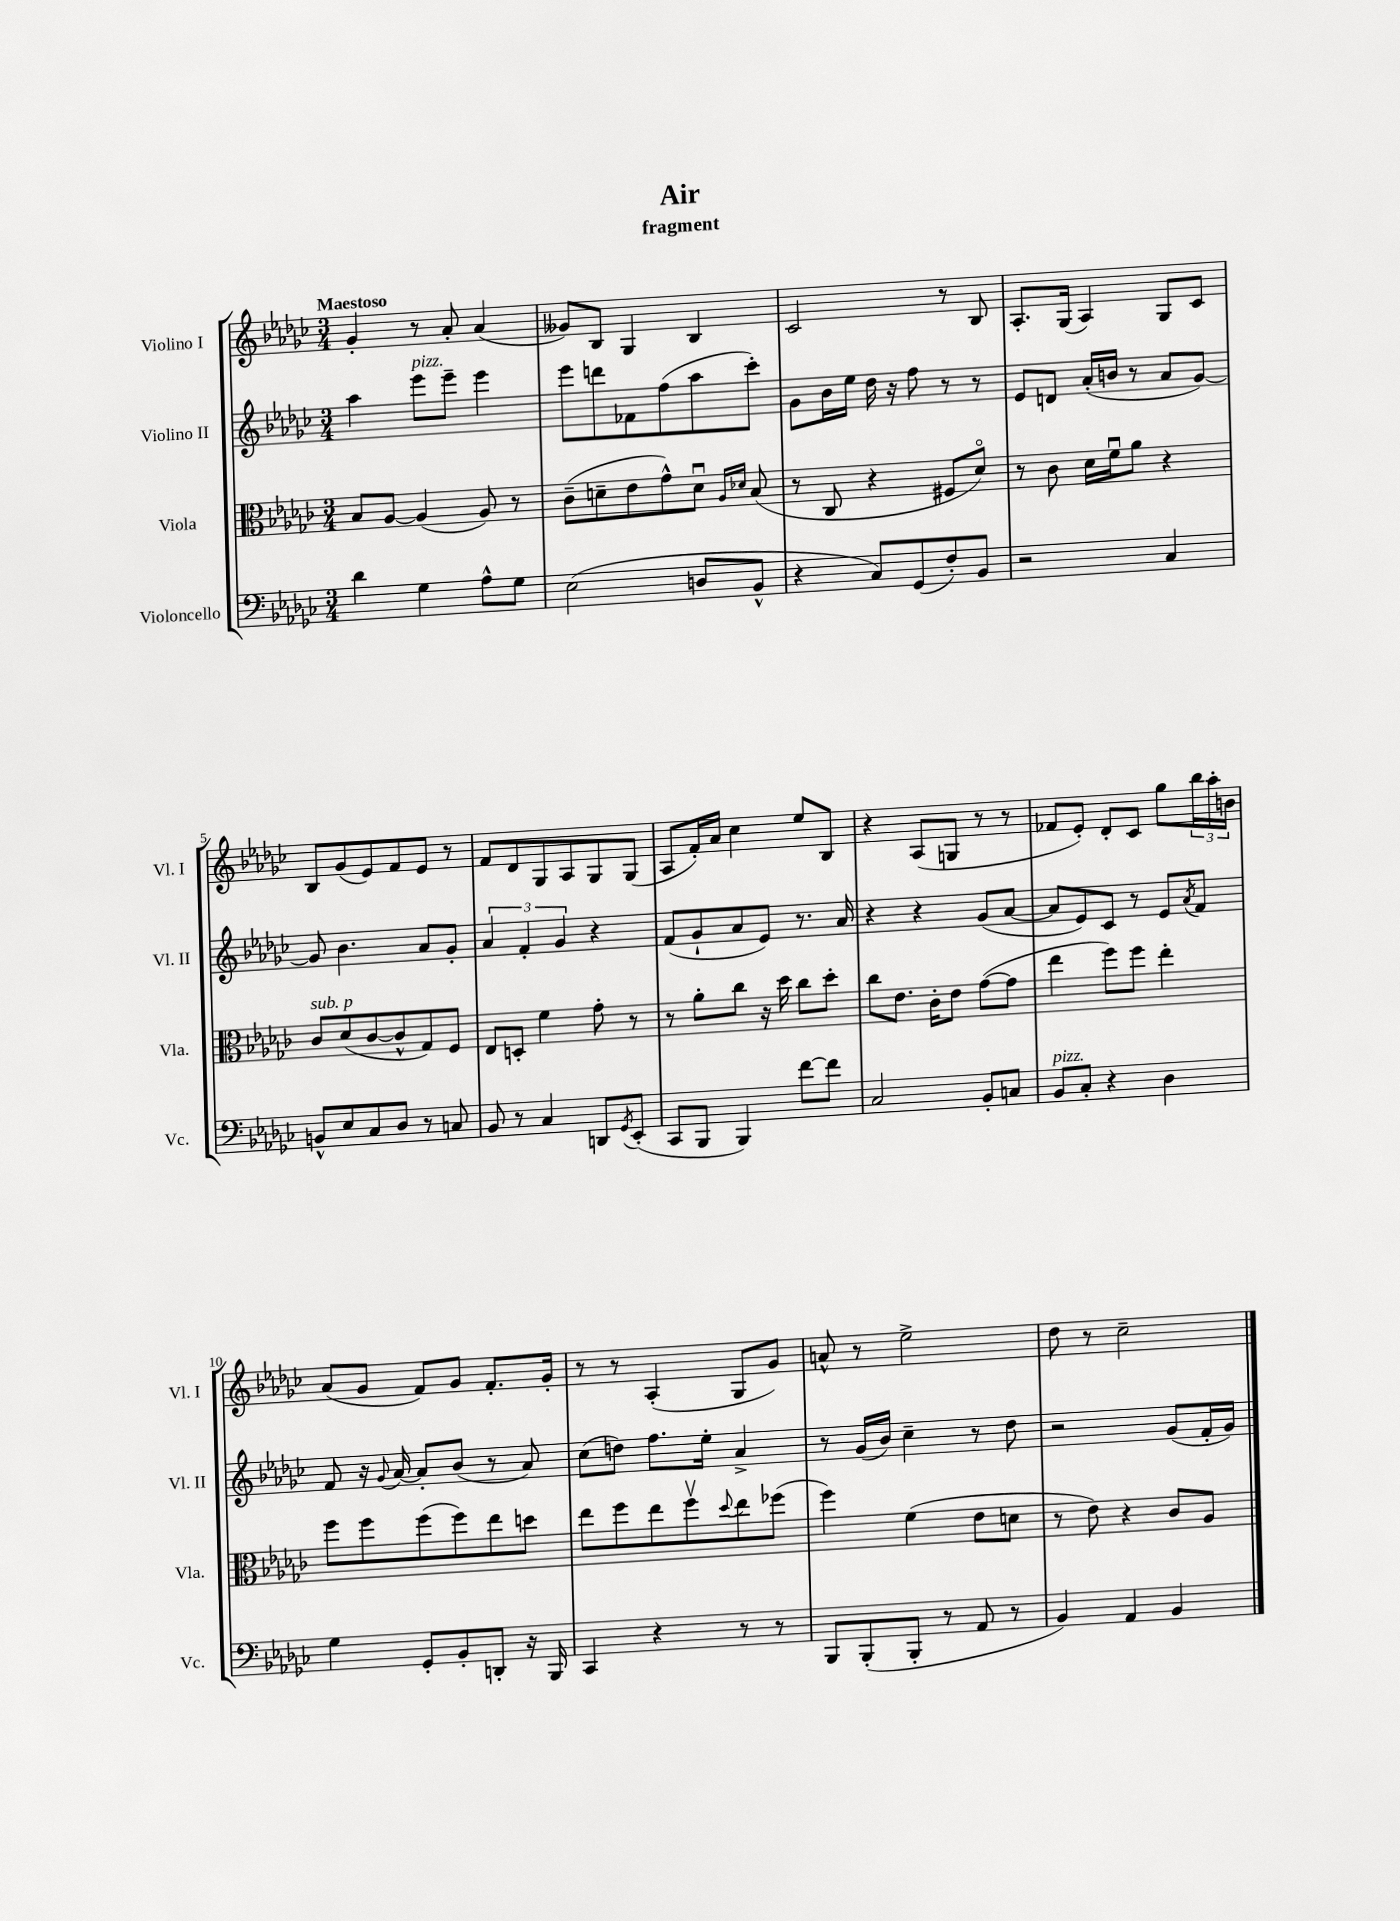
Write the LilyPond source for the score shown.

\header { title = "Air" subtitle = "fragment" }
<<
\new StaffGroup <<
\new Staff = "s0" \with { instrumentName = "Violino I" shortInstrumentName = "Vl. I" } {
    \clef treble \key ges \major \numericTimeSignature \time 3/4 \tempo "Maestoso"
    ges'4-. r8 aes'8-. aes'4( |
    geses'8) bes8 ges4 bes4 |
    ces'2 r8 bes8 |
    aes8.-. ges16( aes4) ges8 ces'8 |
    bes8 ges'8( ees'8) f'8 ees'8 r8 |
    f'8 des'8 ges8 aes8 ges8 ges8( |
    aes8 f'16-.) aes'16 ces''4 ees''8 bes8 |
    r4 aes8( g8 r8 r8 |
    fes'8 ees'8-.) des'8-. ces'8 ges''8 \tuplet 3/2 { bes''16 aes''16-. b'16 } |
    aes'8( ges'8 f'8) ges'8 f'8.-. ges'16-. |
    r8 r8 aes4-.( ges8 ges'8) |
    a'8-^ r8 ees''2-> |
    des''8 r8 ces''2-- \bar "|." |
}
\new Staff = "s1" \with { instrumentName = "Violino II" shortInstrumentName = "Vl. II" } {
    \clef treble \key ges \major \numericTimeSignature \time 3/4
    aes''4 ees'''8^\markup { \italic "pizz." } ees'''8-- ees'''4 |
    ees'''8 d'''8 fes'8 f''8( aes''8 ces'''8-.) |
    ges'8 bes'16 ees''16 des''16 r16 f''8 r8 r8 |
    ees'8 d'8 aes'16-.( b'16 r8 aes'8 ges'8~) |
    ges'8 bes'4. aes'8 ges'8-. |
    \tuplet 3/2 { aes'4 f'4-. ges'4 } r4 |
    f'8( ges'8-! aes'8 ees'8) r8. aes'16 |
    r4 r4 ges'8( aes'8~ |
    aes'8 ees'8) ces'8 r8 ees'8 \acciaccatura { aes'8 } f'8 |
    f'8 r16 \appoggiatura { ges'8 } aes'16~ aes'8-. bes'8( r8 aes'8) |
    ces''8( d''8) f''8. ees''16-. aes'4-> |
    r8 ges'16( bes'16) ces''4-- r8 des''8 |
    r2 ges'8( f'16-. ges'16) \bar "|." |
}
\new Staff = "s2" \with { instrumentName = "Viola" shortInstrumentName = "Vla." } {
    \clef alto \key ges \major \numericTimeSignature \time 3/4
    bes8 aes8~ aes4( aes8) r8 |
    ces'8--( d'8-- ees'8 ges'8-^) d'8\downbow \grace { aes16 des'16 } bes8( |
    r8 ces8 r4 fis8 des'8\flageolet) |
    r8 ces'8 des'16 f'16\downbow aes'8 r4 |
    ces'8^\markup { \italic "sub. p" } des'8( ces'8~ ces'8-^ ges8) f8 |
    ees8 d8-. f'4 ges'8-. r8 |
    r8 aes'8-. ces''8 r16 des''16 ces''8 des''8-. |
    ces''8 ees'8. ces'16-. ees'8 ges'8~( ges'8 |
    ees''4 f''8) f''8 ees''4-. |
    f''8 f''8 f''8( f''8) ees''8 d''8 |
    ees''8 f''8 ees''8 f''8\upbow \appoggiatura { des''8 } ees''8 fes''8( |
    f''4) f'4( ees'8 d'8 |
    r8 ees'8) r4 ces'8 aes8 \bar "|." |
}
\new Staff = "s3" \with { instrumentName = "Violoncello" shortInstrumentName = "Vc." } {
    \clef bass \key ges \major \numericTimeSignature \time 3/4
    des'4 ges4 aes8-^ ges8 |
    ees2( d8 bes,8-^ |
    r4 ces8) ges,8( f8-.) bes,8 |
    r2 ces4 |
    b,8-^ ees8 ces8 des8 r8 c8 |
    bes,8 r8 ces4 d,8 \acciaccatura { ges,8 } ees,8-.( |
    ces,8 bes,,8 bes,,4) f'8~ f'8 |
    ces2 bes,8-. c8 |
    bes,8^\markup { \italic "pizz." } ces8-. r4 des4 |
    ges4 ges,8-. bes,8-. d,8-. r16 bes,,16 |
    ces,4 r4 r8 r8 |
    bes,,8 bes,,8-.( bes,,8-. r8 aes,8 r8 |
    bes,4) aes,4 bes,4 \bar "|." |
}
>>
>>
